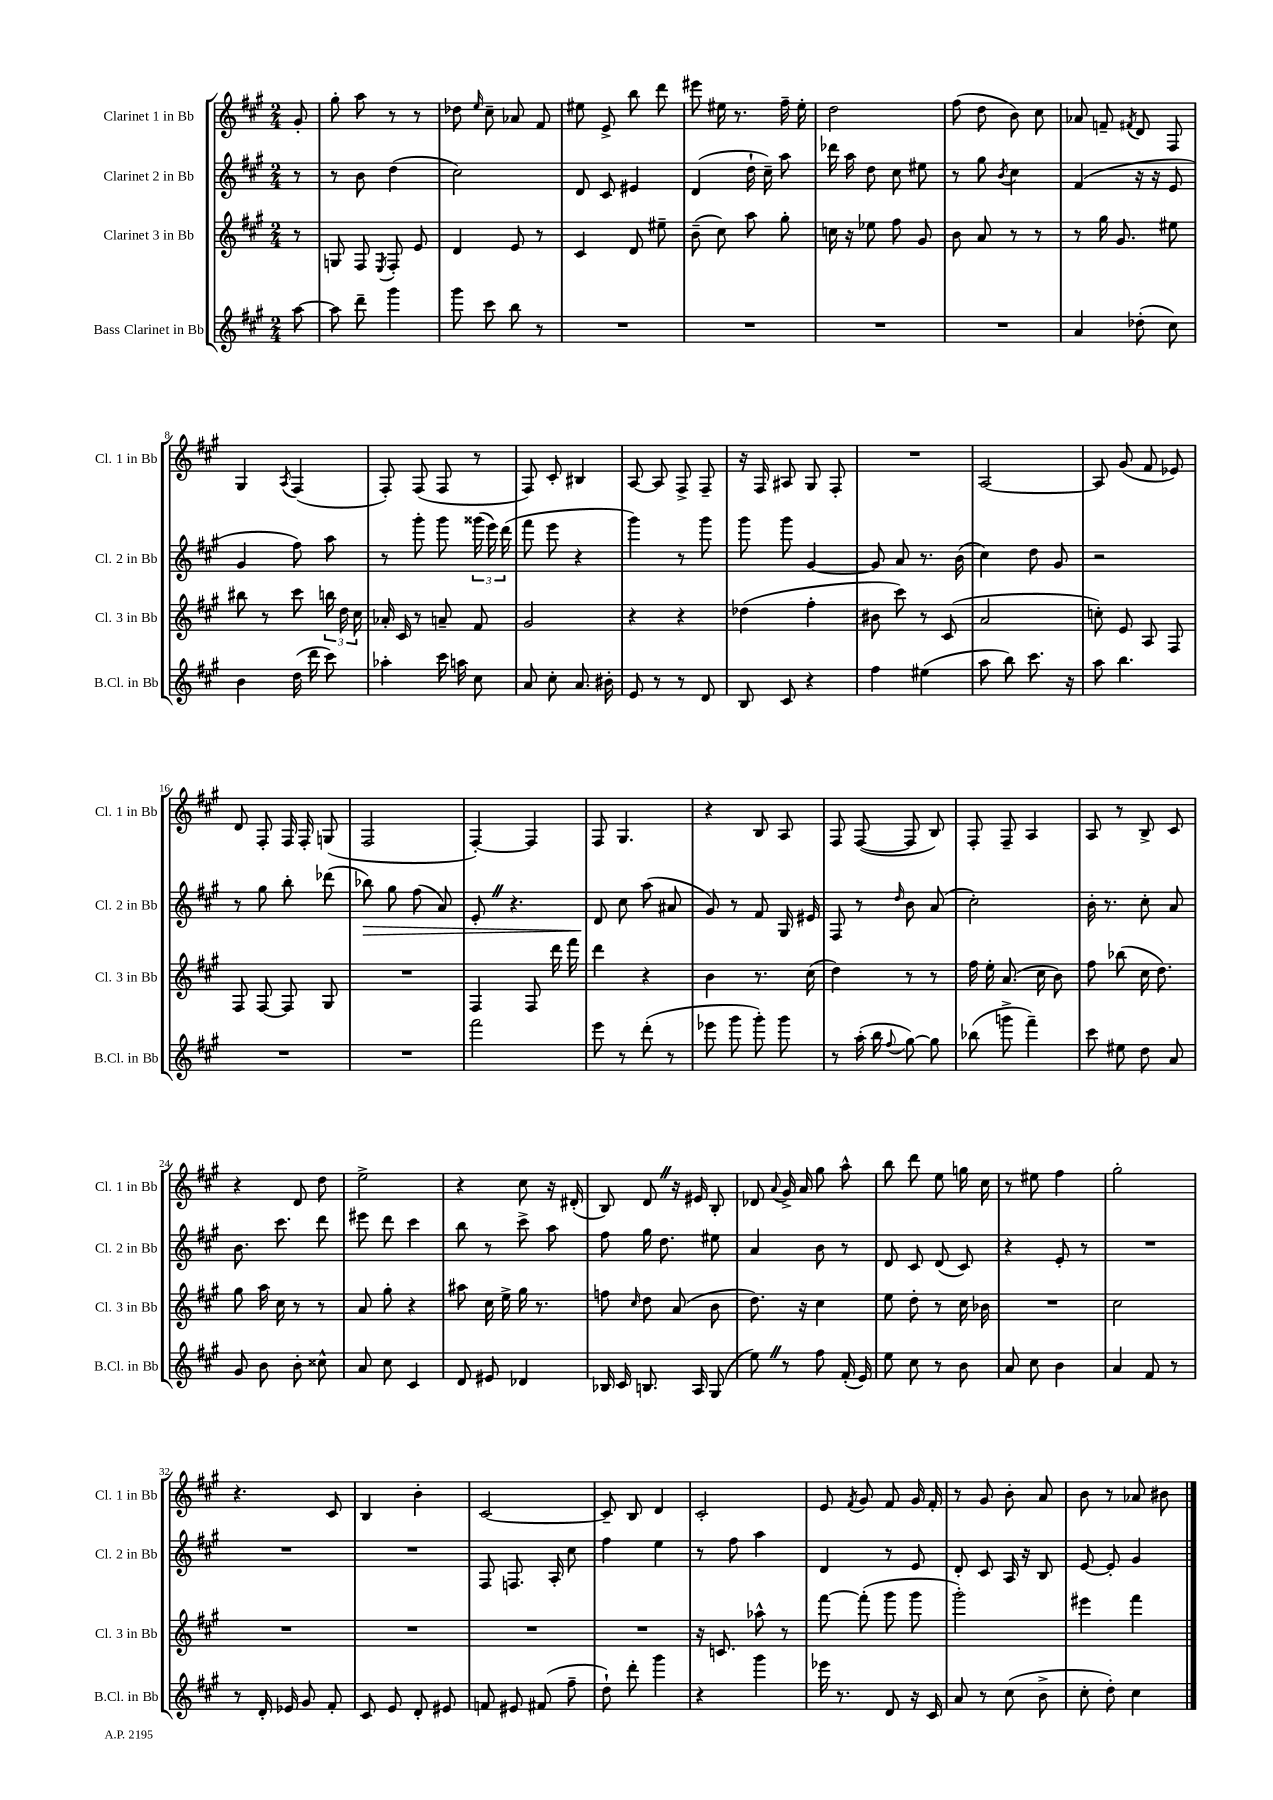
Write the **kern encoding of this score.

**kern	**kern	**kern	**kern
*staff4	*staff3	*staff2	*staff1
*clefG2	*clefG2	*clefG2	*clefG2
*k[f#c#g#]	*k[f#c#g#]	*k[f#c#g#]	*k[f#c#g#]
*M2/4	*M2/4	*M2/4	*M2/4
[8aa	8r	8r	8g#'
=	=	=	=
8aa]	8G	8r	8gg#'
8ddd~	8F#	8b	8aa
.	8qE	.	.
4ggg#	8F#'	(4dd	8r
.	8e	.	8r
=	=	=	=
8ggg#	4d	2cc#)	8dd-
.	.	.	16qqee
8ccc#	.	.	8cc#~
8bb	8e	.	8a-
8r	8r	.	8f#
=	=	=	=
2r	4c#	8d	8ee#
.	.	8c#	8e^
.	8d	4e#	8bb
.	8ee#~	.	8ddd
=	=	=	=
2r	(8b~	(4d	8eee#
.	8cc#)	.	16ee#
.	.	.	8.r
.	8aa	16dd`	.
.	.	16cc#~)	.
.	8gg#'	8aa	16ff#~
.	.	.	16ee#'
=	=	=	=
2r	16cc	16ddd-	2dd
.	16r	16aa	.
.	8ee-	8dd	.
.	8ff#	8cc#	.
.	8g#	8ee#	.
=	=	=	=
2r	8b	8r	(8ff#
.	8a	8gg#	8dd
.	.	8qb	.
.	8r	4cc#	8b)
.	8r	.	8cc#
=	=	=	=
4a	8r	(4f#	8a-
.	16gg#	.	8f~
.	8.g#	.	.
.	.	.	8qf#
(8dd-'	.	16r	8d
.	.	16r	.
8cc#)	8ee#	8e	8F#
=	=	=	=
4b	8bb#	4g#	4G#
.	8r	.	.
.	.	.	8qA
(16dd	8ccc#	8ff#)	(4F#
16ddd	.	.	.
8ccc#)	24bb	8aa	.
.	24dd	.	.
.	24cc#	.	.
=	=	=	=
4aa-'	16a-'	8r	8F#')
.	16c#	.	.
.	8r	8ggg#'	(8F#
16ccc#	8a~	8ggg#	8F#
16aa	.	.	.
8cc#	8f#	(24ggg##	8r
.	.	24eee)	.
.	.	(24ddd	.
=	=	=	=
8a	2g#	8fff#	8F#)
8cc#'	.	8eee	8c#'
8.a	.	4r	4B#
16b#'	.	.	.
=	=	=	=
8e	4r	4ggg#)	[8A
8r	.	.	8A]
8r	4r	8r	8F#^
8d	.	8ggg#	8F#~
=	=	=	=
8B	(4dd-	8ggg#	16r
.	.	.	16F#
8c#	.	8ggg#	8A#
4r	4ff#'	[4g#	8G#
.	.	.	8F#'
=	=	=	=
4ff#	8b#	8g#]	2r
.	8ccc#)	8a	.
(4ee#	8r	8.r	.
.	(8c#	.	.
.	.	(16b	.
=	=	=	=
8aa	2a	4cc#)	[2A
8bb)	.	.	.
8.ccc#	.	8dd	.
.	.	8g#	.
16r	.	.	.
=	=	=	=
8aa	8cc')	2r	8A]
4.bb	8e	.	(8g#
.	8A	.	8f#
.	8F#	.	8e-)
=	=	=	=
2r	8F#	8r	8d
.	[8F#	8gg#	8F#'
.	8F#]	8bb'	16F#
.	.	.	16F#'
.	8G#	(8ddd-	(8G
=	=	=	=
2r	2r	8bb-)	2F#
.	.	8gg#	.
.	.	(8ff#	.
.	.	8a)	.
=	=	=	=
2fff#	4F#	8e'	[4F#')
.	.	4.r	.
.	8F#	.	4F#]
.	16ddd	.	.
.	16fff#	.	.
=	=	=	=
8eee	4ddd	8d	8F#
8r	.	8cc#	4.G#
(8ddd'	4r	(8aa	.
8r	.	8a#	.
=	=	=	=
8eee-	4b	8g#)	4r
8ggg#	.	8r	.
8ggg#')	8.r	8f#	8B
8ggg#	.	16G#	8A
.	(16cc#	16e#	.
=	=	=	=
8r	4dd)	8F#	8F#
(16aa'	.	8r	([8F#
16bb	.	.	.
8qqff#	.	16qqdd	.
[8gg#)	8r	8b	8F#]
8gg#]	8r	(8a	8B)
=	=	=	=
(8bb-	16ff#	2cc#')	8F#'
.	16ee'	.	.
8ggg^	(8.a	.	8F#~
4fff#~)	.	.	4A
.	16cc#	.	.
.	8b)	.	.
=	=	=	=
8ccc#	8ff#	16b'	8A
.	.	8.r	.
8ee#	(8bb-	.	8r
8dd	16cc#	8cc#'	8B^
.	8.dd)	.	.
8a	.	8a	8c#
=	=	=	=
8g#	8gg#	8.b	4r
8b	16aa	.	.
.	16cc#	8.ccc#	.
8b'	8r	.	8d
8cc##^^	8r	8ddd	8dd
=	=	=	=
8a	8a	8eee#	2ee^
8cc#	8gg#'	8ddd	.
4c#	4r	4ccc#	.
=	=	=	=
8d	8aa#	8bb	4r
8e#	16cc#	8r	.
.	16ee^	.	.
4d-	16gg#	8ccc#^	8cc#
.	8.r	.	.
.	.	8aa	16r
.	.	.	(16d#'
=	=	=	=
16B-	8ff	8ff#	8B)
16c#	.	.	.
.	16qqcc#	.	.
8.B	8dd	16gg#	8d
.	.	8.dd	.
.	(8a	.	16r
16A	.	.	16e#
(8G#	8b	8ee#	8B'
=	=	=	=
8ee)	8.dd)	4a	8d-
.	.	.	8qqa
8r	.	.	16g#^
.	16r	.	16a
8ff#	4cc#	8b	8gg#
(16f#'	.	8r	8aa^^
16e)	.	.	.
=	=	=	=
8ee	8ee	8d	8bb
8cc#	8dd'	8c#	8ddd
8r	8r	(8d	8ee
8b	16cc#	8c#)	16gg
.	16b-	.	16cc#
=	=	=	=
8a	2r	4r	8r
8cc#	.	.	8ee#
4b	.	8e'	4ff#
.	.	8r	.
=	=	=	=
4a	2cc#	2r	2gg#'
8f#	.	.	.
8r	.	.	.
=	=	=	=
8r	2r	2r	4.r
16d'	.	.	.
16e-	.	.	.
8g#	.	.	.
8f#'	.	.	8c#
=	=	=	=
8c#	2r	2r	4B
8e	.	.	.
8d'	.	.	4b'
8e#	.	.	.
=	=	=	=
8f	2r	8F#	[2c#
8e#	.	8.F	.
(8f#	.	.	.
.	.	16A'	.
8ff#~	.	8cc#	.
=	=	=	=
8dd`)	2r	4ff#	8c#~]
8ddd'	.	.	8B
4ggg#	.	4ee	4d
=	=	=	=
4r	16r	8r	2c#'
.	8.c	.	.
.	.	8ff#	.
4ggg#	8aa-^^	4aa	.
.	8r	.	.
=	=	=	=
16eee-	[8fff#	4d	8e
8.r	.	.	.
.	.	.	8qf#
.	(8fff#']	.	8g#
8d	8ggg#	8r	8f#
16r	8ggg#	8e	16g#
16c#	.	.	16f#'
=	=	=	=
8a	2ggg#')	8d'	8r
8r	.	8c#	8g#
(8cc#	.	16A	8b'
.	.	16r	.
8b^	.	8B	8a
=	=	=	=
8cc#'	4eee#	[8e	8b
8dd')	.	8e']	8r
4cc#	4fff#	4g#	8a-
.	.	.	8b#
==	==	==	==
*-	*-	*-	*-
